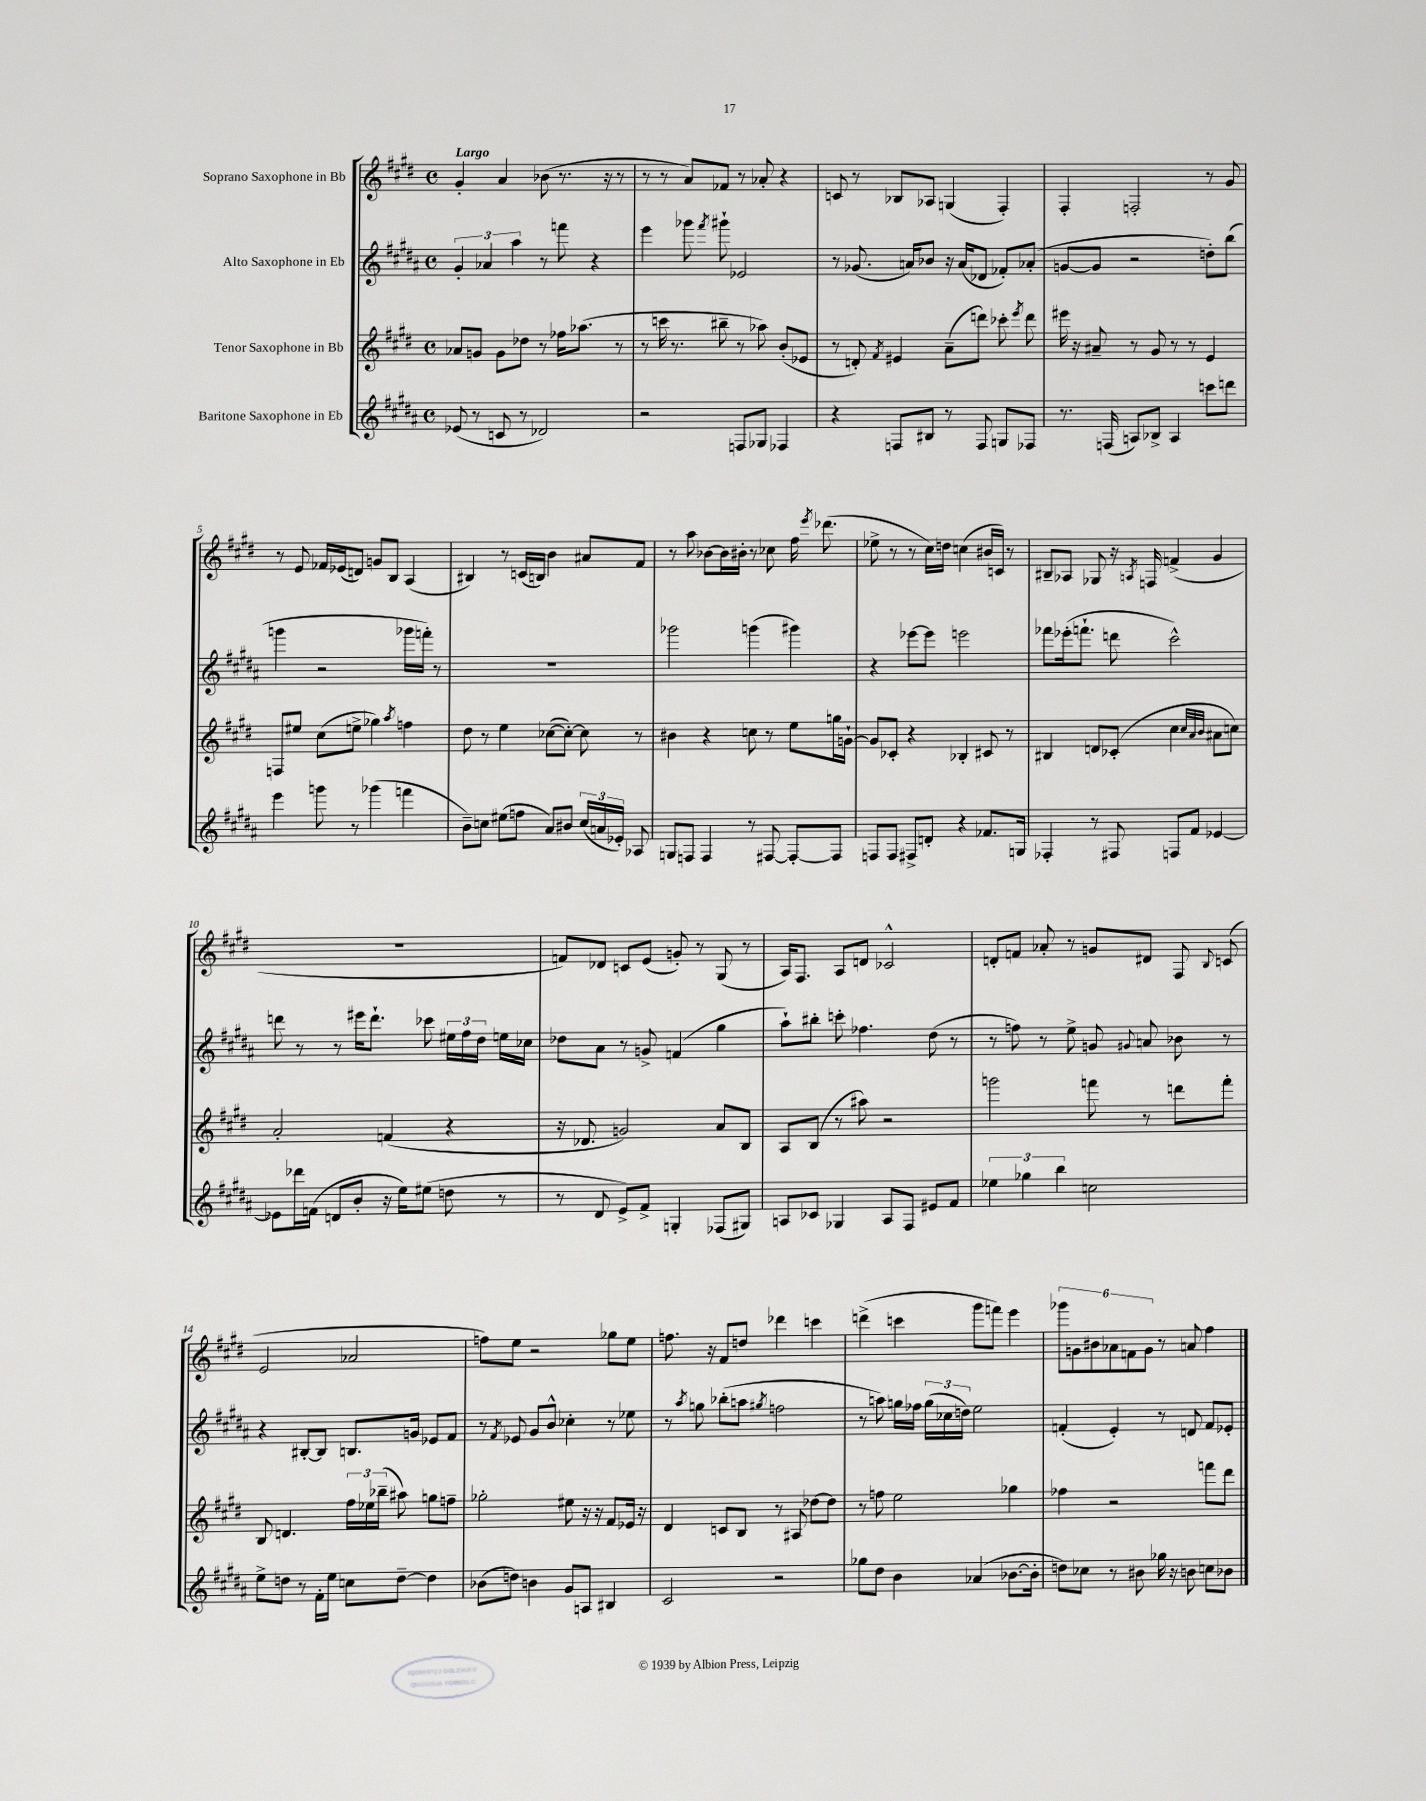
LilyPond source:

<<
\new StaffGroup <<
\new Staff = "s0" \with { instrumentName = "Soprano Saxophone in Bb" } {
    \clef treble \key e \major \defaultTimeSignature \time 4/4 \tempo "Largo"
    \autoBeamOff gis'4-. a'4 bes'8( r8. r16 r8 |
    r8 r8 a'8[) fes'8] r8 aes'8-. r4 |
    c'8 r8 bes8[ aes8] g4( fis4-.) |
    fis4-. f2-. r8 gis'8 |
    r8 e'8 fes'16[ ees'16( d'8]) g'8[ b8] a4( |
    bis4) r8 c'16[( b16]) b'4 ais'8[ fis'8] |
    r8 a''8 bes'8[~ bes'16 bis'16]-. r8 ces''8 fis''16 \acciaccatura { e'''8 } des'''8.( |
    ees''8-> r8 r8 cis''16[) d''16] c''4( bis'16[ c'16]) r8 |
    bis8[-- aes8] ges8 r16 \acciaccatura { a8 } f16 f'4->( gis'4 |
    R1 |
    f'8[) des'8] c'8[ e'8]( g'8-.) r8 gis8( r8 |
    a16[) fis8.] a8[ d'8] ces'2-^ |
    d'8[-. f'8] aes'8-. r8 g'8[ dis'8] fis8 \appoggiatura { b8 } c'8( |
    e'2 aes'2 |
    f''8[) e''8] r2 ges''8[ e''8] |
    f''8. r16 fis'8[ d''8] des'''4 c'''4 |
    d'''4->( c'''4 gis'''8[ f'''8]) e'''4 |
    \tuplet 6/4 { ges'''8[ g'8 bis'8 aes'8 f'8 g'8] } r8 a'8 fis''4 \bar "|." |
}
\new Staff = "s1" \with { instrumentName = "Alto Saxophone in Eb" } {
    \clef treble \key b \major \defaultTimeSignature \time 4/4
    \autoBeamOff \tuplet 3/2 { gis'4-. aes'4 ais''4 } r8 f'''8 r4 |
    e'''4 ges'''8 \acciaccatura { fis'''8 } gis'''8-! ees'2 |
    r8 ges'8.( a'16[) bes'8] r16 a'16[( des'8] fes'8[-.) aes'8]-.( |
    g'8[~ g'8] r2 d''8[-.) b''8]( |
    g'''4 r2 ges'''16[ f'''16]-.) r8 |
    R1 |
    ges'''2 g'''4( gis'''4) |
    r4 ees'''8[~ ees'''8] e'''2 |
    fes'''8[ ees'''16-.( f'''8.]-! d'''8 cis'''2-^) |
    d'''8 r8 r8 eis'''16[ d'''8.]-! ces'''8 \tuplet 3/2 { eis''16[ fis''16 dis''16] } e''16[ ces''16] |
    des''8[ ais'8] r8 g'8-> f'4( gis''4 |
    ais''8[-!) bis''8]-. c'''8-. fes''4. dis''8( r8 |
    r8 f''8) r8 e''8-> g'8 \appoggiatura { gis'8 } a'8 bes'8 r8 |
    r4 bis8[~-. bis8] b8.[ g'16] ees'8[ fis'8] |
    r8 \acciaccatura { fis'8 } ees'8 gis'8[ b'8]-^ ces''4-. r8 ees''8 |
    r8 \acciaccatura { ais''8 } g''8 bes''8[-.( a''8] \acciaccatura { gis''8 } f''2 |
    r8 a''8) g''16[ fes''16] \tuplet 3/2 { g''16[( ces''16 d''16]) } e''2 |
    f'4-.( e'4-.) r8 d'8 f'8[ ees'8]-. \bar "|." |
}
\new Staff = "s2" \with { instrumentName = "Tenor Saxophone in Bb" } {
    \clef treble \key e \major \defaultTimeSignature \time 4/4
    \autoBeamOff aes'8[ g'8] g'8[ des''8] r8 fes''16[ aes''8.]( r8 |
    r8 c'''16 r8. bis''8-- r8 aes''8) b'8[-.( ees'8] |
    r8 d'8-.) \acciaccatura { fis'8 } eis'4 a'8[--( d'''8]) ces'''8-. \acciaccatura { e'''8 } d'''8 |
    eis'''16 r16 ais'8-- r8 gis'8 r8 r8 e'4 |
    f8[ eis''8] cis''8[( e''8]-> ges''4) \acciaccatura { a''8 } f''4 |
    dis''8 r8 e''4 ces''8[~( ces''8]~-.) ces''8 r8 |
    bis'4 r4 c''8 r8 e''8[ g''16 g'16]~-! |
    g'8[ ces'8]-. r4 bes4-. cis'8 r8 |
    bis4 d'8[ ces'8]-.( cis''4 \grace { cis''32[ a'32 b'32] } ais'8[ c''8]) |
    a'2-. f'4( r4 |
    r16 des'8. g'2) a'8[ b8] |
    a8[ b8]( r8 ais''8) r2 |
    g'''2 f'''8 r8 d'''8[ f'''8]-. |
    b8 d'4. \tuplet 3/2 { fis''16[ ees''16 bes''16]--( } ais''8) g''8[ f''8]-- |
    ges''2-. eis''8 r16 r16 fis'8[ ees'16] r16 |
    dis'4 c'8[ b8] r8 ais8 des''8[~ des''8] |
    r8 f''8 e''2 ges''4 |
    fes''4 r2 f'''8[ dis'''8] \bar "|." |
}
\new Staff = "s3" \with { instrumentName = "Baritone Saxophone in Eb" } {
    \clef treble \key b \major \defaultTimeSignature \time 4/4
    \autoBeamOff ees'8( r8 c'8 r8 des'2) |
    r2 f8[ ges8] fes4 |
    r4 f8[ bis8] r8 f8 g8[ fes8] |
    r8. f16( a8[) bes8]-> a4 c'''8[ d'''8] |
    e'''4 g'''8 r8 ges'''4( f'''4 |
    b'8[--) c''8] eis''8[( f''8] ais'8[) bis'8] \tuplet 3/2 { c''16[( a'16 ees'16]-.) } aes8 |
    g8[ f8] f4 r8 fis8~ fis8[~-. fis8] |
    f8[ f8] fis8[-> d'8]-. r4 fes'8.[ g16] |
    fes4-. r8 fis8 f8[ fis'8] ees'4~ |
    ees'8[ des'''16 f'16]( d'8[ b'8]-. r16 e''16[) eis''8]( d''8 r8 |
    r8 dis'8 e'8[->) fis'8]-> g4-. fes8[( gis8]) |
    a8[ ces'8] ges4 a8[ fis8] eis'8[ fis'8] |
    \tuplet 3/2 { ees''4 ges''4 b''4 } c''2 |
    e''8[-> d''8] r8 fis'16[-. e''16] c''8[ d''8]~-- d''4 |
    bes'8[( d''8]) b'4 gis'8[ a8] bis4 |
    cis'2 r2 |
    ges''8[ dis''8] b'4 aes'4( bes'8.[~ bes'16]-. |
    d''8[) ces''8] r8 bis'8 ges''16 r16 b'8 c''8[ bes'8] \bar "|." |
}
>>
>>
